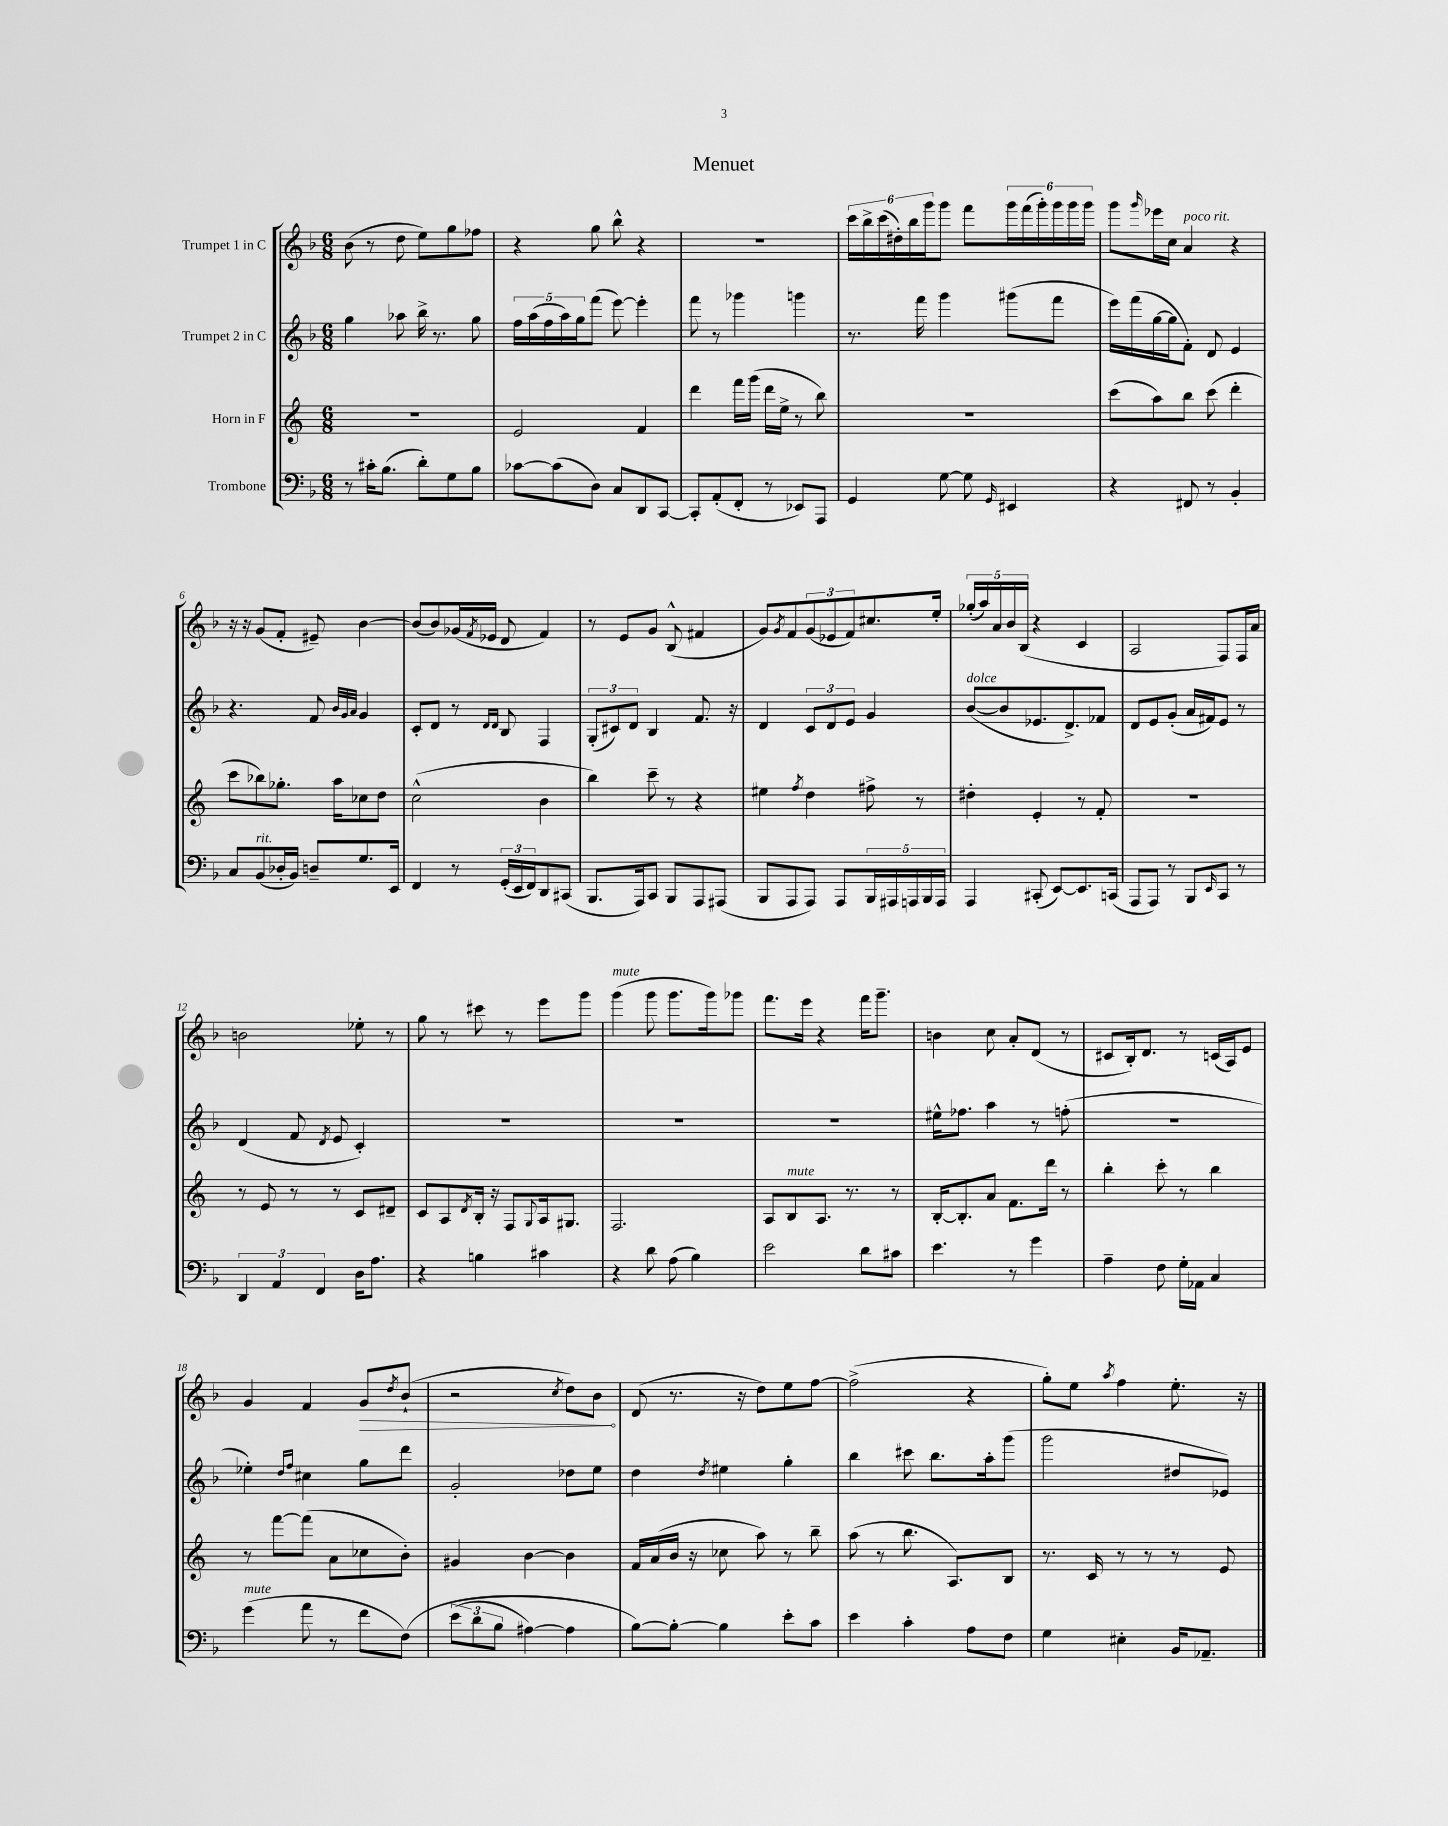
\header { title = "Menuet" }
<<
\new StaffGroup <<
\new Staff = "s0" \with { instrumentName = "Trumpet 1 in C" } {
    \clef treble \key f \major \numericTimeSignature \time 6/8
    bes'8( r8 d''8 e''8) g''8 fes''8 |
    r4 g''8 bes''8-^ r4 |
    R2. |
    \tuplet 6/4 { c'''16 bes''16-> c'''16( dis''16-.) bes''16 g'''16 } g'''8 f'''8 \tuplet 6/4 { g'''16 f'''16( g'''16-.) g'''16 g'''16 g'''16 } |
    g'''8 \grace { g'''16 } ees'''16 c''16 a'4^\markup { \italic "poco rit." } r4 |
    r16 r16 g'8( f'8-. eis'8--) bes'4~ |
    bes'8( bes'8) ges'16( \acciaccatura { f'8 } ees'16 d'8 f'4) |
    r8 e'8 g'8 bes8-^( fis'4 |
    g'8) \acciaccatura { g'8 } f'8 \tuplet 3/2 { g'8( ees'8 f'8) } cis''8. e''16-. |
    \tuplet 5/4 { ges''16-.( a''16) a'16 bes'16 bes16( } r4 c'4 |
    a2 f8) f16 a'16 |
    b'2 ees''8-. r8 |
    g''8 r8 cis'''8 r8 e'''8 g'''8 |
    g'''4^\markup { \italic "mute" }( g'''8 g'''8. g'''16) ges'''8 |
    f'''8. e'''16 r4 f'''16 g'''8.-- |
    b'4 c''8 a'8-. d'8( r8 |
    cis'8 bes16-.) d'8. r8 c'16( a16) e'8 |
    g'4 f'4 \once \override Hairpin.circled-tip = ##t g'8\> \acciaccatura { d''8 } bes'8-!( |
    r2 \acciaccatura { c''8 } d''8) bes'8\! |
    d'8( r8. r16 d''8) e''8 f''8~ |
    f''2->( r4 |
    g''8-.) e''8 \acciaccatura { a''8 } f''4 e''8.-. r16 \bar "|." |
}
\new Staff = "s1" \with { instrumentName = "Trumpet 2 in C" } {
    \clef treble \key f \major \numericTimeSignature \time 6/8
    g''4 aes''8 bes''16-> r8. g''8 |
    \tuplet 5/4 { f''16 a''16( f''16 a''16) g''16 } f'''8( e'''8~) e'''4-. |
    f'''8 r8 ges'''4 g'''4 |
    r8. f'''16 g'''4 gis'''8( f'''8 |
    e'''16) f'''16( g''16~ g''16 f'8-.) d'8 e'4 |
    r4. f'8 \grace { bes'32 g'32 a'32 } g'4 |
    c'8-. d'8 r8 \grace { d'16 d'16 } bes8 f4 |
    \tuplet 3/2 { g8-.( cis'8) d'8 } bes4 f'8. r16 |
    d'4 \tuplet 3/2 { c'8 d'8 e'8 } g'4 |
    bes'8~^\markup { \italic "dolce" }( bes'8 ees'8. d'8.->) fes'8 |
    d'8 e'8 g'8-.( a'16 fis'16) e'8 r8 |
    d'4( f'8 \acciaccatura { d'8 } e'8 c'4-.) |
    R2. |
    R2. |
    R2. |
    eis''16-^ fes''8. a''4 r8 f''8-.( |
    R2. |
    ees''4-.) \grace { d''16 f''16 } cis''4 g''8 d'''8 |
    g'2-. des''8 e''8 |
    d''4 \acciaccatura { d''8 } eis''4 g''4-. |
    bes''4 cis'''8 bes''8. a''16-. g'''8( |
    g'''2 dis''8 ees'8) \bar "|." |
}
\new Staff = "s2" \with { instrumentName = "Horn in F" } {
    \clef treble \key c \major \numericTimeSignature \time 6/8
    R2. |
    e'2 f'4 |
    d'''4 f'''16 g'''16( d'''16 e''16-> r8 b''8) |
    R2. |
    c'''8( a''8) b''8 c'''8( d'''4-. |
    c'''8 bes''8) ges''8.-. a''16 ces''8 d''8 |
    c''2-^( b'4 |
    b''4) c'''8-- r8 r4 |
    eis''4 \acciaccatura { f''8 } d''4 fis''8-> r8 |
    dis''4-. e'4-. r8 f'8-. |
    r2. |
    r8 e'8 r8 r8 c'8 dis'8-- |
    c'8 a8 \acciaccatura { d'8 } b16-. r16 f8 \appoggiatura { g8 } a16 gis8. |
    f2. |
    a8 b8^\markup { \italic "mute" } a8. r8. r8 |
    b16~-. b8.-. a'8 f'8. d'''16 r8 |
    b''4-. c'''8-. r8 b''4 |
    r8 f'''8~ f'''8( a'8 ces''8 b'8-.) |
    gis'4 b'4~ b'4 |
    f'16 a'16( b'16 r16 ces''8 a''8) r8 b''8-- |
    a''8( r8 b''8. a8.) b8 |
    r8. c'16 r8 r8 r8 e'8 \bar "|." |
}
\new Staff = "s3" \with { instrumentName = "Trombone" } {
    \clef bass \key f \major \numericTimeSignature \time 6/8
    r8 cis'16-. bes8.( d'8-.) g8 bes8 |
    ces'8~ ces'8( d8) c8 d,8 c,8~ |
    c,8-. a,8-.( f,8-. r8 ees,8) a,,8 |
    g,4 g8~ g8 \grace { g,16 } eis,4 |
    r4 fis,8 r8 bes,4-. |
    c8 bes,8^\markup { \italic "rit." }( des16-. bes,16) d8-- g8. e,16 |
    f,4 r8 \tuplet 3/2 { g,16-.( e,16 f,16) } d,8 cis,8( |
    bes,,8. a,,16) c,8 bes,,8 a,,8 ais,,8( |
    bes,,8 a,,8 a,,8) a,,8 \tuplet 5/4 { bes,,16 ais,,16 a,,16 bes,,16 a,,16 } |
    a,,4 cis,8-.( e,8~) e,8. c,16( |
    a,,8 a,,8) r8 bes,,8 \grace { e,16 } c,8 r8 |
    \tuplet 3/2 { d,4 a,4 f,4 } d16 a8. |
    r4 b4 cis'4 |
    r4 d'8 a8( bes4) |
    e'2 d'8 cis'8 |
    e'4. r8 g'4 |
    a4-- f8 g16-. aes,16 c4 |
    g'4^\markup { \italic "mute" }( a'8 r8 f'8 f8)\( |
    \tuplet 3/2 { e'8( d'8 bes8 } ais4~) ais4 |
    bes8~\) bes8~-. bes4 e'8-. c'8 |
    e'4 c'4-. a8 f8 |
    g4 eis4-. bes,16 aes,8.-- \bar "|." |
}
>>
>>
